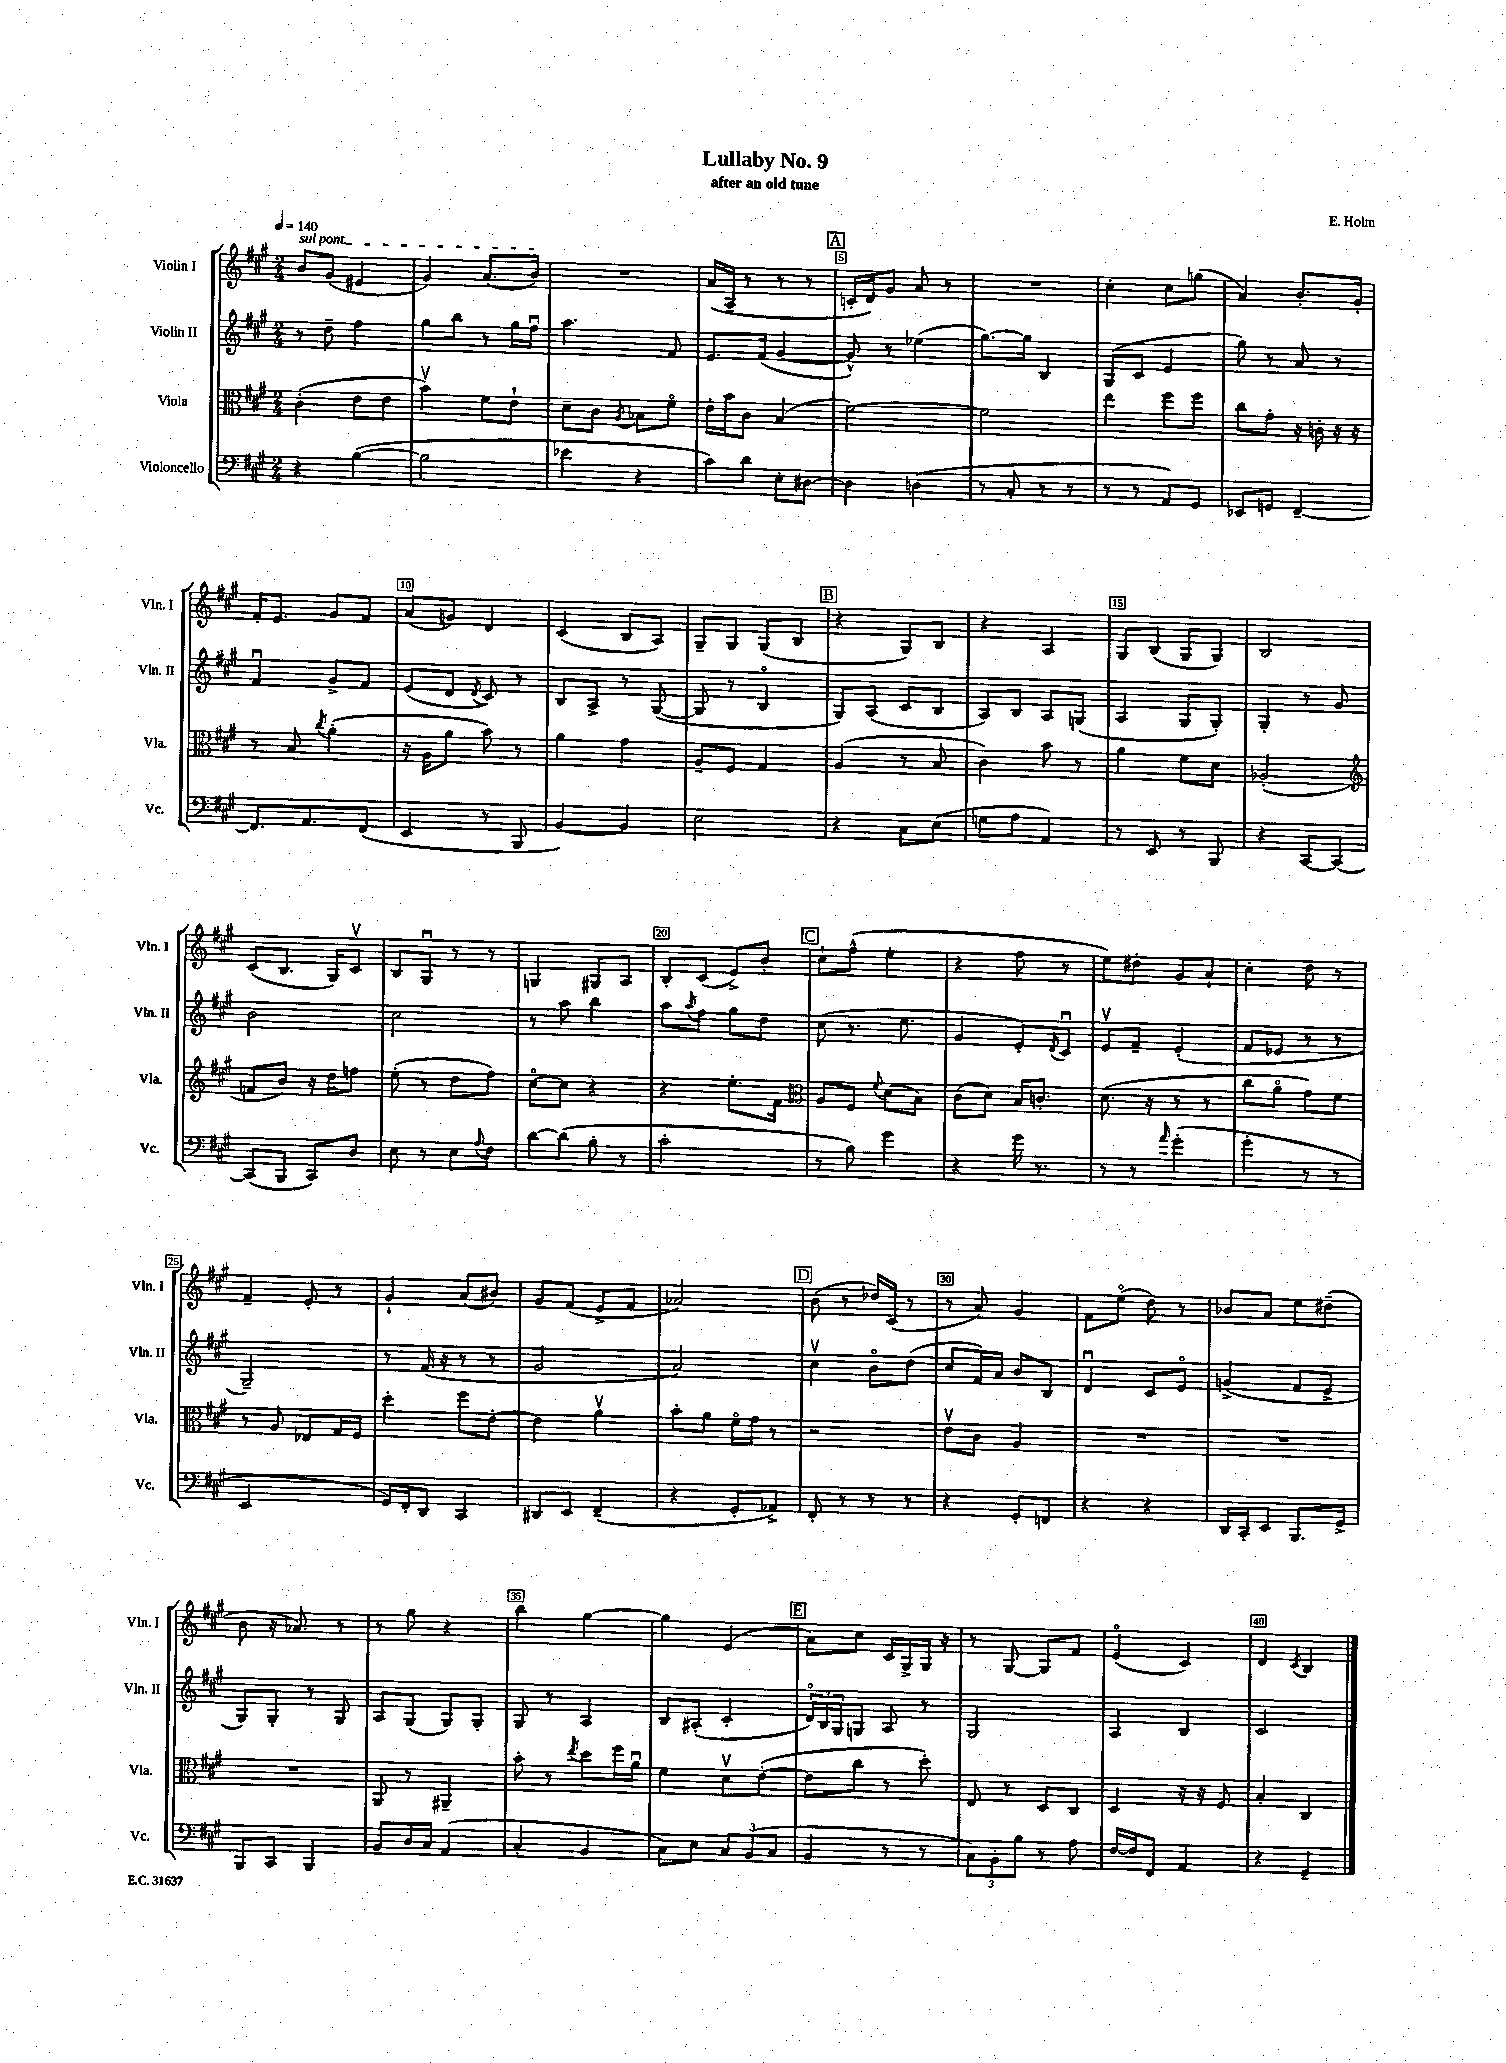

**kern	**kern	**kern	**kern
*part4	*part3	*part2	*part1
*staff4	*staff3	*staff2	*staff1
*I"Violoncello	*I"Viola	*I"Violin II	*I"Violin I
*I'Vc.	*I'Vla.	*I'Vln. II	*I'Vln. I
*clefF4	*clefC3	*clefG2	*clefG2
*k[f#c#g#]	*k[f#c#g#]	*k[f#c#g#]	*k[f#c#g#]
*M2/4	*M2/4	*M2/4	*M2/4
*MM140	*MM140	*MM140	*MM140
=1	=1	=1	=1
!	!	!	!LO:TX:a:i:t=sul pont.
4r	(4c#'\	8r	8b/L
.	.	8dd~\	(8g#/J
([4B\	8e\L	4ff#\	4e#X/
.	8e\J	.	.
=2	=2	=2	=2
2B\]	4bv\)	8gg#\L	4g#/)
.	.	8bb\J	.
.	8f#\L	8r	(8.a/L
.	8e`\J	16gg#\LL	.
.	.	16ff#u\JJ	16b/Jk)
=3	=3	=3	=3
4e-X\	8d~\L	4.aa\	2r
.	8c#\J	.	.
.	8qA/	.	.
4r	8B-X\L	.	.
.	8f#\J	8f#/	.
=4	=4	=4	=4
8c#\L)	16e'\LL	8.e/L	(16a/LL
.	16b\J	.	16A~/JJ
8d\J	8c#\J	.	8r
.	.	(16f#/Jk	.
8E'\L	(4B/	[4g#/	8r
[8D#X\J	.	.	8r
!!LO:REH:place=s1:t=A
=5	=5	=5	=5
4D#\]	[2f#\)	8g#^^/])	16cn'/LL
.	.	.	16d/J)
.	.	8r	8g#/J
(4Dn\	.	(4ee-X\	8a/
.	.	.	8r
=6	=6	=6	=6
8r	2f#\]	[8.gg#\L)	2r
8C#'/	.	.	.
.	.	16gg#\Jk]	.
8r	.	4B/	.
8r	.	.	.
=7	=7	=7	=7
8r	4ee\	(8G#/L	4cc#'\
8r	.	8c#/J	.
8AA/L)	8ff#\L	4e/	8cc#\L
8GG#/J	8ff#\J	.	(8ggn\J
=8	=8	=8	=8
8EE-X/L	8cc#\L	8gg#\)	4a/)
8GGn/J	8g#'\J	8r	.
[4FF#~/	16r	8a/	8.b'/L
.	16cn'\	.	.
.	16r	8r	.
.	16r	.	16g#'/Jk
!!LO:LB:g=z
=9	=9	=9	=9
8.FF#/L]	8r	4f#u/	16f#'/KL
.	.	.	8.e/J
.	8B/	.	.
8.AA/	.	.	.
.	8qcc#/	.	.
.	(4a'\	8g#^/L	8g#/L
(8FF#/J	.	8f#/J	8f#/J
=10	=10	=10	=10
4EE/	16r	(8e/L	(8a/L
.	16A\KL	.	.
.	8a\J	8d/J	8gn/J)
.	.	8qd/	.
8r	8b\)	8c#/)	4d/
8BBB/	8r	8r	.
=11	=11	=11	=11
[4BB/)	4a\	8B/L	(4c#/
.	.	8A^/J	.
4BB/]	4g#\	8r	8B/L
.	.	([8G#/	8A/J)
=12	=12	=12	=12
2E\	8A~/L	8G#/]	8G#~/L
.	8F#/J	8r	8G#/J
.	4G#/	4B/	(8G#/L
.	.	.	8B/J
!!LO:REH:place=s1:t=B
=13	=13	=13	=13
4r	(4A/	8G#/L)	4r
.	.	(8A/J	.
8C#\L	8r	8c#/L	8G#/L)
(8E\J	8B/	8B/J	8B/J
=14	=14	=14	=14
8Gn\L	4c#\)	8A/L)	4r
8A\J	.	8B/J	.
4AA/)	8b\	8A/L	4A/
.	8r	(8Gn/J	.
=15	=15	=15	=15
8r	4a\	4A/	8G#/L
8EE/	.	.	(8B/J
8r	8f#\L	8G#/L	8G#/L
8BBB/	8d\J	8G#'/J)	8G#/J)
=16	=16	=16	=16
4r	(2A-X'/	4G#'/	2B/
[8CC#/L	.	8r	.
8CC#/J_	.	8g#/	.
!!LO:LB:g=z
=17	=17	=17	=17
*	*clefG2	*	*
(8CC#/L]	8fn/L	2b\	(8c#/L
8BBB/J	8b/J)	.	8.B/J
8CC#/L)	16r	.	.
.	16dd\KL	.	16G#/KL)
8D/J	8ffn\J	.	8c#v/J
=18	=18	=18	=18
8E\	(8ee'\	2cc#\	8B/L
8r	8r	.	8G#u/J
8E\L	8dd\L	.	8r
8qqA/	.	.	.
8F#\J	8ff#\J)	.	8r
=19	=19	=19	=19
[8d\L	[8cc#\L	8r	4Gn/
(8d\J]	8cc#\J]	8aa\	.
8B'\	4r	4bb\	8G#X/L
8r	.	.	8A/J
=20	=20	=20	=20
2c#'\	4r	8aa\L	8B'/L
.	.	8qaa/	.
.	.	8ff#\J	(8c#/J
.	8.ee'\L	8gg#\L	8e^/L)
.	.	8dd\J	8b'/J
.	16f#\Jk	.	.
!!LO:REH:place=s1:t=C
=21	=21	=21	=21
*	*clefC3	*	*
8r	8A/L	(8cc#\	8cc#`\L
8B\)	8F#/J	8.r	(8ff#^^\J
.	8qqf#/	.	.
4g#\	(8d\L	.	4ee'\
.	.	8.ee\	.
.	8B\J)	.	.
=22	=22	=22	=22
4r	(8c#\L	4g#/	4r
.	8d\J)	.	.
16g#\	16B/KL	8e'/L)	8ff#\
8.r	8.cn'/J	.	.
.	.	8qd/	.
.	.	8c#u/J	8r
=23	=23	=23	=23
8r	(8.d\	8ev/L	8ee\L)
8r	.	8f#~/J	8dd#X'\J
.	16r	.	.
16qqa/	.	.	.
(4g#'\	8r	(4e'/	8g#/L
.	8r	.	8a`/J
=24	=24	=24	=24
4g#'\	8cc#\L	8f#/L	4cc#'\
.	8a\J	8e-X/J	.
8r	8g#\L)	8r	8dd\
8r	8f#\J	8r	8r
!!LO:LB:g=z
=25	=25	=25	=25
2EE/	8r	2G#~/)	4f#~/
.	8A/	.	.
.	8E-X/L	.	8e'/
.	16G#/L	.	8r
.	16F#/JJ	.	.
=26	=26	=26	=26
16GG#/LL)	4dd'\	8r	4g#`/
16FF#'/J	.	.	.
8DD/J	.	(16f#/	.
.	.	16r	.
4CC#/	8ff#\L	8r	(8a/L
.	[8e'\J	8r	8b#X/J)
=27	=27	=27	=27
8DD#X/L	4e\]	2g#/	8g#/L
8EE/J	.	.	(8f#/J
(4FF#~/	4av\	.	8e^/L
.	.	.	8f#/J
=28	=28	=28	=28
4r	8b'\L	2a/)	2a-X/)
.	8a\J	.	.
8GG#'/L	16f#\LL	.	.
.	16g#\JJ	.	.
8AA-X^/J)	8r	.	.
!!LO:REH:place=s1:t=D
=29	=29	=29	=29
8FF#'/	2r	4cc#v\	(8b\
8r	.	.	8r
8r	.	8b\L	16dd-X/LL)
.	.	.	(16c#/JJ
8r	.	(8dd\J	8r
=30	=30	=30	=30
4r	8ev\L	8cc#/L	8r
.	8c#\J	16f#/L)	8a/)
.	.	16a/JJ	.
8GG#'/L	4A/	8b/L	4g#/
8FFn/J	.	8B/J	.
=31	=31	=31	=31
4r	2r	4du/	8f#\L
.	.	.	(8ee\J
4r	.	8c#/L	8dd\)
.	.	8e/J	8r
=32	=32	=32	=32
16DD/LL	2r	(4gn^/	8b-X/L
16CC#'/J	.	.	.
8EE/J	.	.	8a/J
8.BBB/L	.	8f#/L	8ee\L
.	.	8e^/J	(8dd#X~\J
16GG#^/Jk	.	.	.
!!LO:LB:g=z
=33	=33	=33	=33
8BBB/L	2r	8G#/L)	8b\
8CC#/J	.	8G#'/J	16r
.	.	.	8.a-X/)
4BBB/	.	8r	.
.	.	8G#/	8r
=34	=34	=34	=34
8BB/L	8AA/	8A/L	8r
16D/L	8r	(8G#/J	8gg#\
16C#/JJ	.	.	.
(4AA/	4AA#X~/	8G#/L)	4r
.	.	8G#'/J	.
=35	=35	=35	=35
4C#'/	8b'\	8G#/	4bb\
.	8r	8r	.
.	8qee/	.	.
4BB/	8dd\L	4A/	[4gg#\
.	16ff#\L	.	.
.	16au\JJ	.	.
=36	=36	=36	=36
8C#\L)	4f#\	8B/L	4gg#\]
8E\J	.	(8A#X'/J	.
12C#/L	8dv\L	4c#'/	(4e/
(12BB/	.	.	.
.	([8e'\J	.	.
12C#/J	.	.	.
!!LO:REH:place=s1:t=E
=37	=37	=37	=37
4BB/	8e\L]	24d/LL)	8a\L)
.	.	24B/	.
.	.	24G#/J	.
.	8cc#\J	8Gn/J	8cc#\J
8r	8r	8A/	16c#/LL
.	.	.	16G#^/
8r	8dd'\)	8r	16G#/JJ
.	.	.	16r
=38	=38	=38	=38
12C#\L)	8E/	2G#/	8r
12BB'\	.	.	.
.	8r	.	[8G#/
12B\J	.	.	.
8r	8D/L	.	8G#/L]
8A\	8C#/J	.	8f#/J
=39	=39	=39	=39
[16F#/LL	4D/	4A/	(4e/
16F#/J]	.	.	.
8FF#/J	.	.	.
4AA/	16r	4B/	4c#/)
.	16r	.	.
.	8F#/	.	.
=40	=40	=40	=40
4r	4B'/	2c#/	4d/
.	.	.	8qc#/
4GG#~/	4C#/	.	4B/
==	==	==	==
*-	*-	*-	*-
